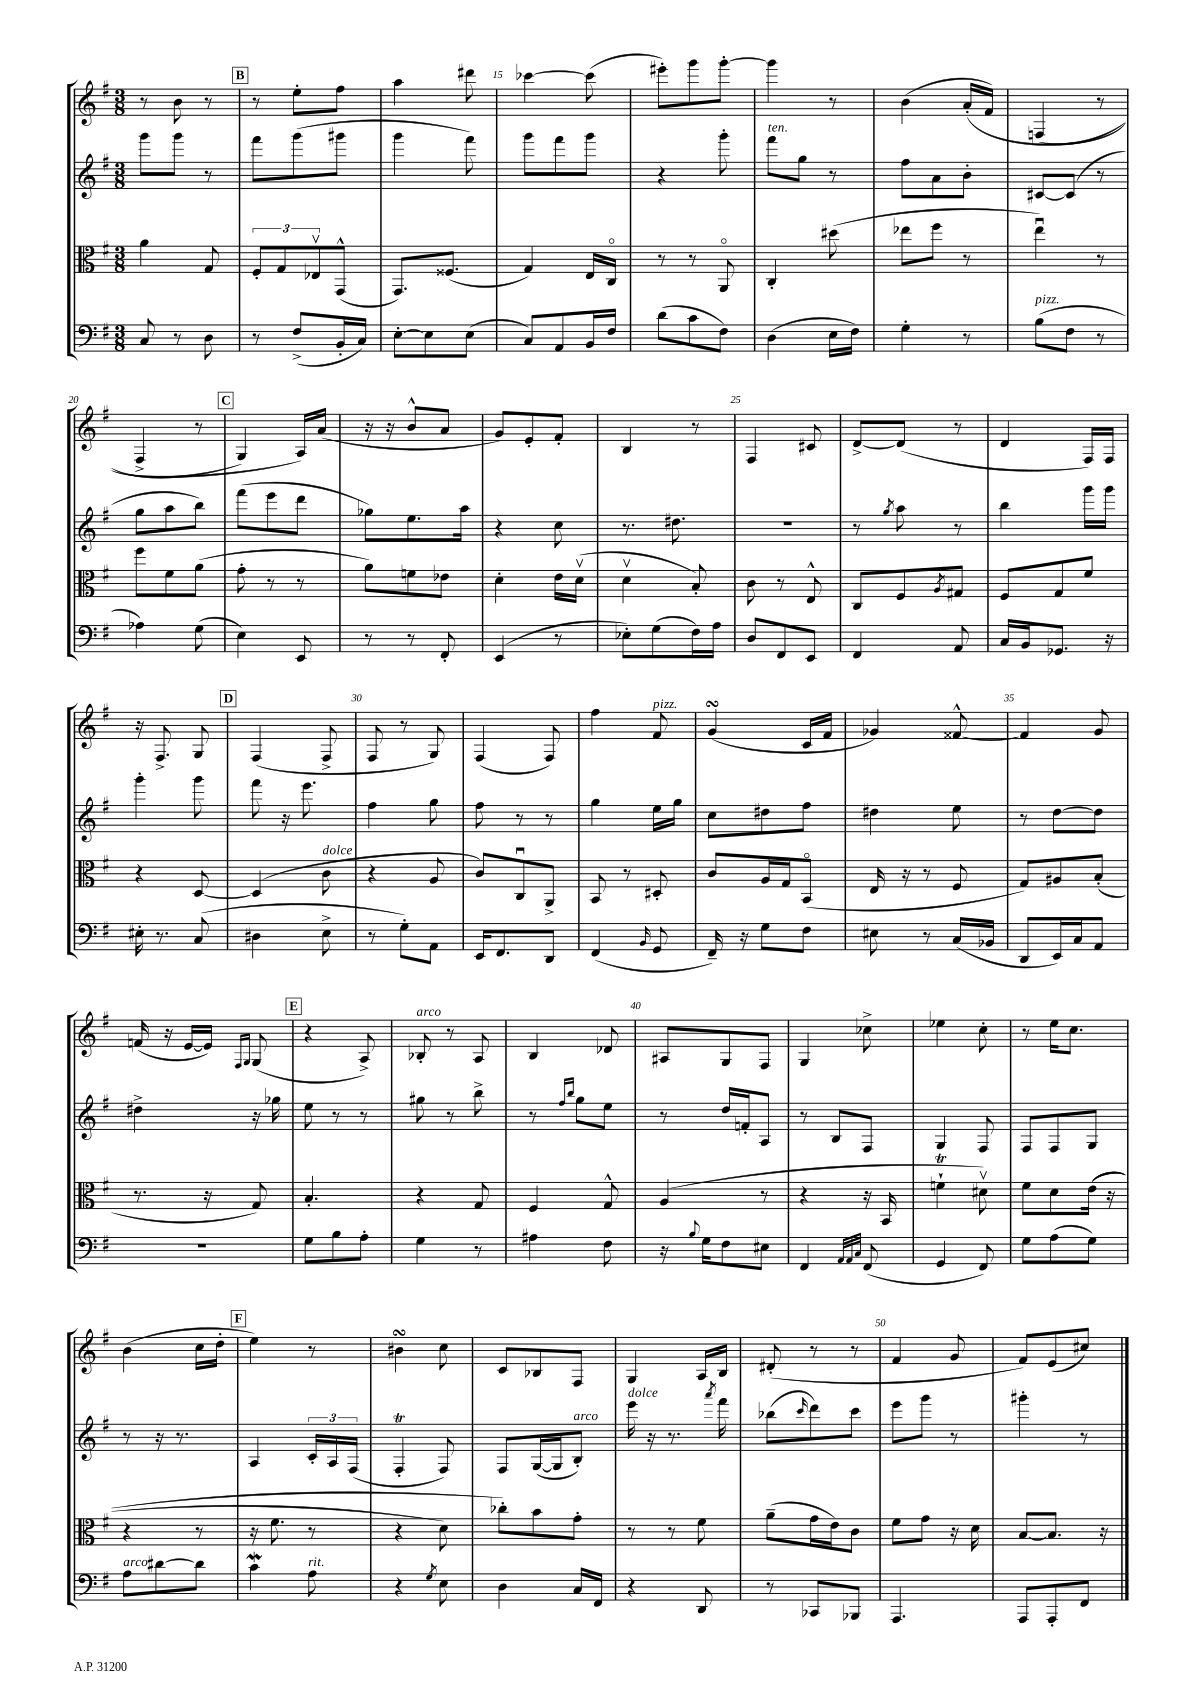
<<
\new StaffGroup <<
\new Staff = "s0" {
    \clef treble \key g \major \numericTimeSignature \time 3/8
    r8 b'8 r8 |
    \mark \markup { \box "B" } r8 e''8-. fis''8 |
    a''4 dis'''8 |
    ces'''4~ ces'''8( |
    eis'''8-.) g'''8 g'''8~-. |
    g'''4 r8 |
    b'4( a'16-.\( fis'16) |
    f4( r8 |
    fis4-> r8 |
    \mark \markup { \box "C" } g4) a16\) a'16( |
    r16 r16 b'8-^ a'8 |
    g'8) e'8-. fis'8-. |
    b4 r8 |
    fis4 cis'8 |
    d'8~-> d'8( r8 |
    d'4 fis16) fis16 |
    r16 fis8.-> g8 |
    \mark \markup { \box "D" } fis4( fis8-> |
    fis8 r8 g8) |
    fis4( fis8) |
    fis''4 fis'8^\markup { \italic "pizz." } |
    g'4\turn( c'16 fis'16 |
    ges'4) fisis'8~-^ |
    fisis'4 g'8 |
    f'16( r16 e'16~ e'16) \grace { fis16 g16 } g8( |
    \mark \markup { \box "E" } r4 a8->) |
    bes8-.^\markup { \italic "arco" } r8 a8 |
    b4 des'8 |
    ais8 g8 fis8 |
    g4 ces''8-> |
    ees''4 c''8-. |
    r8 e''16 c''8. |
    b'4( c''16 d''16-. |
    \mark \markup { \box "F" } e''4) r8 |
    bis'4\turn c''8 |
    c'8 bes8 fis8 |
    g4 a16 b16 |
    dis'8-.( r8 r8 |
    fis'4 g'8 |
    fis'8) e'8( cis''8) \bar "|." |
}
\new Staff = "s1" {
    \clef treble \key g \major \numericTimeSignature \time 3/8
    g'''8 g'''8 r8 |
    \mark \markup { \box "B" } fis'''8 g'''8( gis'''8 |
    g'''4 fis'''8) |
    g'''8 fis'''8 g'''8 |
    r4 g'''8-. |
    fis'''8^\markup { \italic "ten." } g''8 r8 |
    fis''8 a'8 b'8-. |
    cis'8~ cis'8( r8 |
    g''8 a''8 b''8) |
    \mark \markup { \box "C" } fis'''8( e'''8 d'''8 |
    ges''8) e''8. a''16 |
    r4 c''8 |
    r8. dis''8. |
    R4. |
    r8 \acciaccatura { g''8 } a''8 r8 |
    b''4 g'''16 g'''16 |
    g'''4-. g'''8 |
    \mark \markup { \box "D" } fis'''8 r16 e'''8. |
    fis''4 g''8 |
    fis''8 r8 r8 |
    g''4 e''16 g''16 |
    c''8 dis''8 fis''8 |
    dis''4 e''8 |
    r8 d''8~ d''8 |
    dis''4-> r16 ges''16 |
    \mark \markup { \box "E" } e''8 r8 r8 |
    gis''8 r8 b''8-> |
    r8 \grace { fis''16 b''16 } g''8 e''8 |
    r8 d''16 f'16-. a8 |
    r8 b8 fis8 |
    g4 fis8 |
    fis8 fis8 g8 |
    r8 r16 r8. |
    \mark \markup { \box "F" } a4 \tuplet 3/2 { c'16-. a16 fis16( } |
    fis4-.\trill fis8) |
    fis8 g16~( g16 b8-.^\markup { \italic "arco" }) |
    e'''16^\markup { \italic "dolce" } r16 r8. \acciaccatura { a'''8 } fis'''16 |
    bes''8( \grace { c'''16 } d'''8) c'''8 |
    e'''8 g'''8 r8 |
    gis'''4-. r8 \bar "|." |
}
\new Staff = "s2" {
    \clef alto \key g \major \numericTimeSignature \time 3/8
    a'4 g8 |
    \mark \markup { \box "B" } \tuplet 3/2 { fis8-. g8 ees8\upbow } g,8-^( |
    g,8.) fisis8.( |
    g4) e16 c16\flageolet |
    r8 r8 a,8\flageolet |
    c4-. dis''8( |
    ees''8 fis''8 r8 |
    e''4\downbow) r8 |
    fis''8 fis'8 a'8( |
    \mark \markup { \box "C" } g'8-. r8 r8 |
    a'8) f'8 ees'8 |
    d'4-. e'16 d'16\upbow( |
    d'4\upbow b8-.) |
    c'8 r8 e8-^ |
    c8 fis8 \acciaccatura { a8 } gis8 |
    fis8 g8 fis'8 |
    r4 d8~ |
    \mark \markup { \box "D" } d4( c'8^\markup { \italic "dolce" } |
    r4 a8 |
    c'8) c8\downbow a,8-> |
    b,8 r8 dis8-. |
    c'8 a16 g16 b,8\flageolet( |
    e16 r16 r8 fis8 |
    g8) ais8 b8-.( |
    r8. r16 g8) |
    \mark \markup { \box "E" } b4.-. |
    r4 g8 |
    fis4 g8-^ |
    a4( r8 |
    r4 r16 b,16 |
    f'4-!\trill dis'8\upbow) |
    fis'8 d'8 e'16(\( r16 |
    r4 r8 |
    \mark \markup { \box "F" } r16 fis'8. r8 |
    r4 d'8) |
    ces''8-.\) b'8 g'8-. |
    r8 r8 fis'8 |
    a'8--( g'16 e'16) c'8 |
    fis'8 g'8 r16 d'16 |
    b8~ b8. r16 \bar "|." |
}
\new Staff = "s3" {
    \clef bass \key g \major \numericTimeSignature \time 3/8
    c8 r8 d8 |
    \mark \markup { \box "B" } r8 fis8->( b,16-. c16) |
    e8~-. e8 e8( |
    c8) a,8 b,16 fis16 |
    d'8( c'8 fis8) |
    d4( e16 fis16) |
    g4-. r8 |
    b8^\markup { \italic "pizz." }( fis8 r8 |
    aes4) g8( |
    \mark \markup { \box "C" } e4) e,8 |
    r8 r8 fis,8-. |
    e,4( r8 |
    ees8-.) g8( fis16) a16 |
    d8 fis,8 e,8 |
    fis,4 a,8 |
    c16 b,16 ges,8. r16 |
    eis16-. r8. c8( |
    \mark \markup { \box "D" } dis4 e8-> |
    r8 g8-.) a,8 |
    e,16 fis,8. d,8 |
    fis,4( \grace { b,16 } g,8 |
    fis,16--) r16 g8 fis8 |
    eis8 r8 c16( bes,16 |
    d,8 e,16) c16 a,8 |
    R4. |
    \mark \markup { \box "E" } g8 b8 a8-. |
    g4 r8 |
    ais4 fis8 |
    r16 \appoggiatura { b8 } g16 fis8 eis8 |
    fis,4 \grace { a,32 a,32 c32 } fis,8( |
    g,4 fis,8) |
    g8 a8( g8) |
    a8^\markup { \italic "arco" } dis'8~ dis'8 |
    \mark \markup { \box "F" } c'4\mordent a8^\markup { \italic "rit." } |
    r4 \acciaccatura { g8 } e8 |
    d4 c16 fis,16 |
    r4 d,8 |
    r8 ces,8 bes,,8 |
    a,,4. |
    a,,8 a,,8-. fis,8 \bar "|." |
}
>>
>>
\layout { \context { \Score currentBarNumber = #12 \override BarNumber.break-visibility = ##(#f #t #t) barNumberVisibility = #(every-nth-bar-number-visible 5) } }
